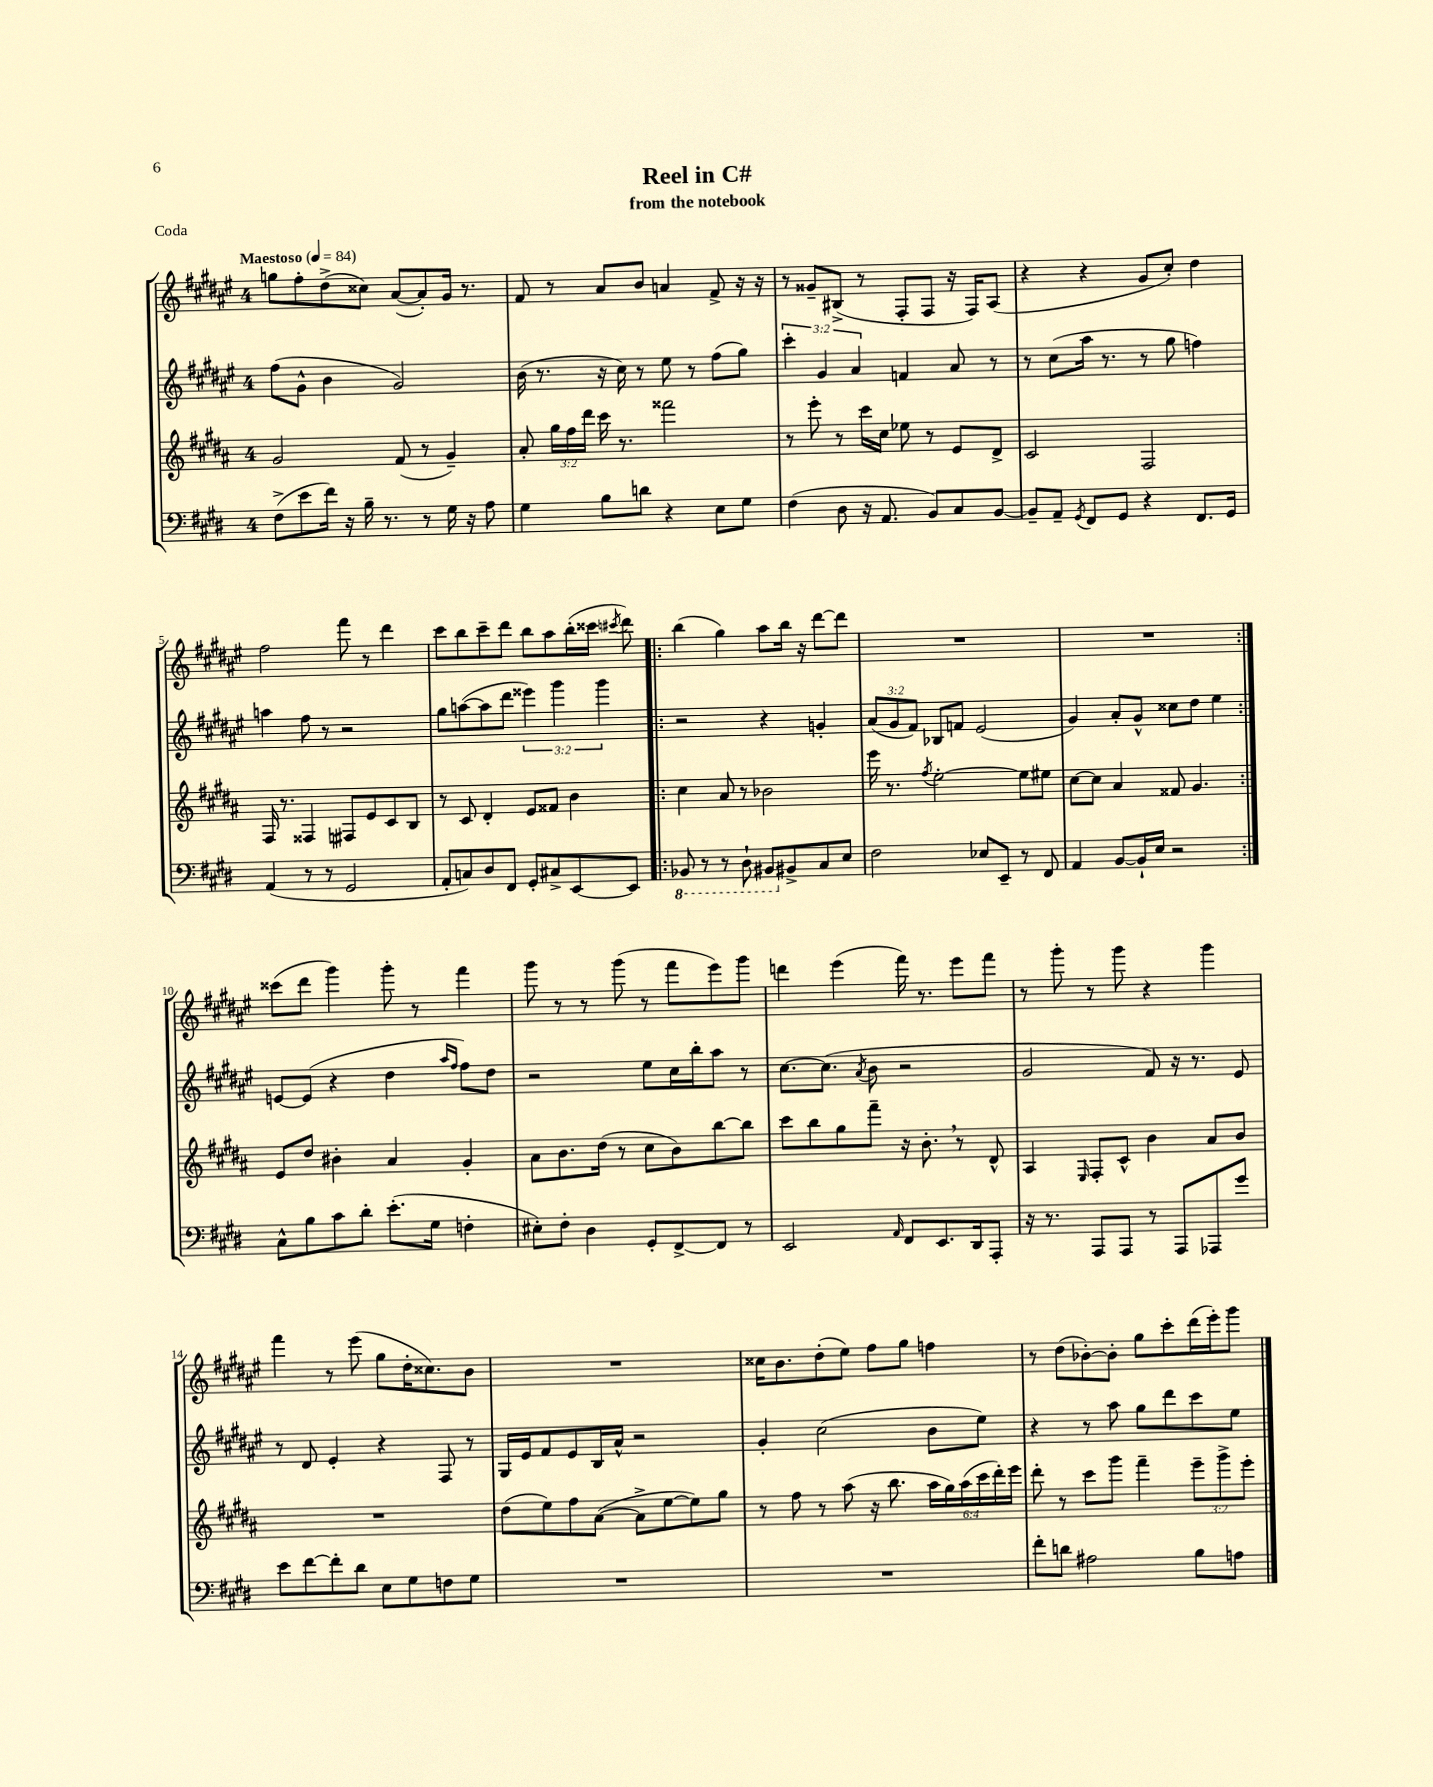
\header { title = "Reel in C#" subtitle = "from the notebook" piece = "Coda" }
<<
\new StaffGroup <<
\new Staff = "s0" {
    \clef treble \key fis \major \once \override Staff.TimeSignature.style = #'single-digit \time 4/4 \tempo "Maestoso" 4 = 84
    \autoBeamOff g''8[ fis''8-. dis''8->( cisis''8]) ais'8[~( ais'8-.) gis'16] r8. |
    fis'8 r8 ais'8[ b'8] a'4 fis'8-> r16 r16 |
    r8 gisis'8[-- bis8]->( r8 fis8[-. fis8] r16 fis16[) ais8]( |
    r4 r4 gis'8[ cis''8]-.) dis''4 |
    fis''2 fis'''8 r8 dis'''4 |
    cis'''8[ b''8 cis'''8-- dis'''8] b''8[ ais''8 b''16-.( cisis'''16] \acciaccatura { cis'''8 } dis'''8) |
    \repeat volta 2 { b''4( gis''4) ais''8[ b''16] r16 dis'''8[~ dis'''8] |
    R1 |
    R1 | }
    cisis'''8[( dis'''8] gis'''4) gis'''8-. r8 fis'''4 |
    gis'''8 r8 r8 gis'''8( r8 fis'''8[ eis'''8) gis'''8] |
    d'''4 eis'''4( fis'''16) r8. eis'''8[ fis'''8] |
    r8 gis'''8-. r8 gis'''8 r4 gis'''4 |
    fis'''4 r8 eis'''8( gis''8[ dis''16-. cisis''8.) b'8] |
    R1 |
    cisis''16[ b'8. dis''8-.( eis''8]) fis''8[ gis''8] f''4 |
    r8 dis''8[( bes'8~-.) bes'8]-. gis''8[ cis'''8-. dis'''16( eis'''16-.) gis'''8] \bar "|." |
}
\new Staff = "s1" {
    \clef treble \key fis \major \once \override Staff.TimeSignature.style = #'single-digit \time 4/4 \override Staff.TupletNumber.text = #tuplet-number::calc-fraction-text
    \autoBeamOff fis''8[( gis'8]-^ b'4 gis'2) |
    b'16( r8. r16 cis''16) r8 eis''8 r8 fis''8[( gis''8]) |
    \tuplet 3/2 { cis'''4-. gis'4 ais'4 } f'4 ais'8 r8 |
    r8 cis''8[( ais''16] r8. r8 gis''8 f''4) |
    a''4 fis''8 r8 r2 |
    gis''8[ a''8~( a''8 dis'''8] \tuplet 3/2 { eisis'''4) gis'''4 gis'''4 } |
    \repeat volta 2 { r2 r4 g'4-. |
    \tuplet 3/2 { ais'8[( gis'8 fis'8]) } bes8[ f'8] eis'2( |
    gis'4) ais'8[-. gis'8]-^ cisis''8[ dis''8] eis''4 | }
    e'8[~ e'8]( r4 dis''4 \grace { ais''16[ fis''16] } fis''8[) dis''8] |
    r2 eis''8[ cis''16 b''16-. ais''8] r8 |
    cis''8.[~ cis''8.]( \acciaccatura { ais'8 } b'8 r2 |
    gis'2 fis'8) r16 r8. eis'8 |
    r8 dis'8 eis'4-. r4 fis8 r8 |
    gis16[ eis'16 fis'8 eis'8 b16 ais'16]-^ r2 |
    gis'4-. cis''2( b'8[ eis''8]) |
    r4 r8 ais''8 gis''8[ dis'''8 cis'''8 eis''8] \bar "|." |
}
\new Staff = "s2" {
    \clef treble \key b \major \once \override Staff.TimeSignature.style = #'single-digit \time 4/4 \override Staff.TupletNumber.text = #tuplet-number::calc-fraction-text
    \autoBeamOff gis'2 fis'8( r8 gis'4--) |
    ais'8-. \tuplet 3/2 { gis''16[ fis''16 dis'''16] } cis'''16 r8. fisis'''2 |
    r8 e'''8-. r8 cis'''16[ cis''16] ees''8 r8 e'8[ dis'8]-> |
    cis'2 fis2 |
    fis16 r8. fisis4 fis8[ e'8 cis'8 b8] |
    r8 cis'8 dis'4-. e'8[ fisis'8] b'4 |
    \repeat volta 2 { cis''4 ais'8 r8 bes'2 |
    e'''16 r8. \acciaccatura { fis''8 } e''2~-. e''8[ eis''8] |
    cis''8[~ cis''8] ais'4 fisis'8 gis'4. | }
    e'8[ dis''8] bis'4-. ais'4 gis'4-. |
    ais'8[ b'8. dis''16]( r8 cis''8[ b'8) b''8~ b''8] |
    cis'''8[ b''8 gis''8 fis'''8]-- r16 b'8.-. \breathe r8 dis'8-^ |
    ais4 \grace { e16 } fis8[-. cis'8]-^ b'4 ais'8[ b'8] |
    R1 |
    dis''8[( e''8) fis''8 ais'8]~( ais'8[-> e''8~ e''8) gis''8] |
    r8 fis''8 r8 ais''8( r16 b''8. \tuplet 6/4 { ais''16[ gis''16) ais''16( cis'''16 dis'''16-.) e'''16] } |
    dis'''8-. r8 cis'''8[ gis'''8] fis'''4-- \tuplet 3/2 { e'''8[-- gis'''8-> e'''8]-. } \bar "|." |
}
\new Staff = "s3" {
    \clef bass \key e \major \once \override Staff.TimeSignature.style = #'single-digit \time 4/4
    \autoBeamOff fis8[->( e'8 fis'16]) r16 b16-- r8. r8 gis16 r16 a8 |
    gis4 b8[ d'8] r4 e8[ gis8] |
    fis4( dis8 r16 a,8. b,8[) cis8 b,8]~ |
    b,8[-- a,8]-- \acciaccatura { gis,8 } fis,8[ gis,8] r4 fis,8.[ gis,16] |
    a,4( r8 r8 gis,2 |
    a,8[-. c8) dis8 fis,8] gis,8[-. cis8-> e,8~ e,8] |
    \repeat volta 2 { \ottava #-1 bes,,8 r8 r8 dis,8-! bis,,8[ \ottava #0 bis,8-> cis8 e8] |
    fis2 ees8[ e,8]-- r8 fis,8 |
    a,4 b,8[~ b,16-! e16] r2 | }
    cis8[-^ b8 cis'8 dis'8]-. e'8.[-.( gis16] f4-. |
    eis8[-.) fis8]-. dis4 gis,8[-. fis,8~-> fis,8] r8 |
    e,2 \grace { a,16 } fis,8[ e,8. dis,16 a,,8]-. |
    r16 r8. a,,8[ a,,8] r8 a,,8[ aes,,8 gis'8] |
    e'8[ fis'8~ fis'8-. dis'8] e8[ gis8 f8 gis8] |
    R1 |
    R1 |
    fis'8[-. d'8] ais2 b8[ a8] \bar "|." |
}
>>
>>
